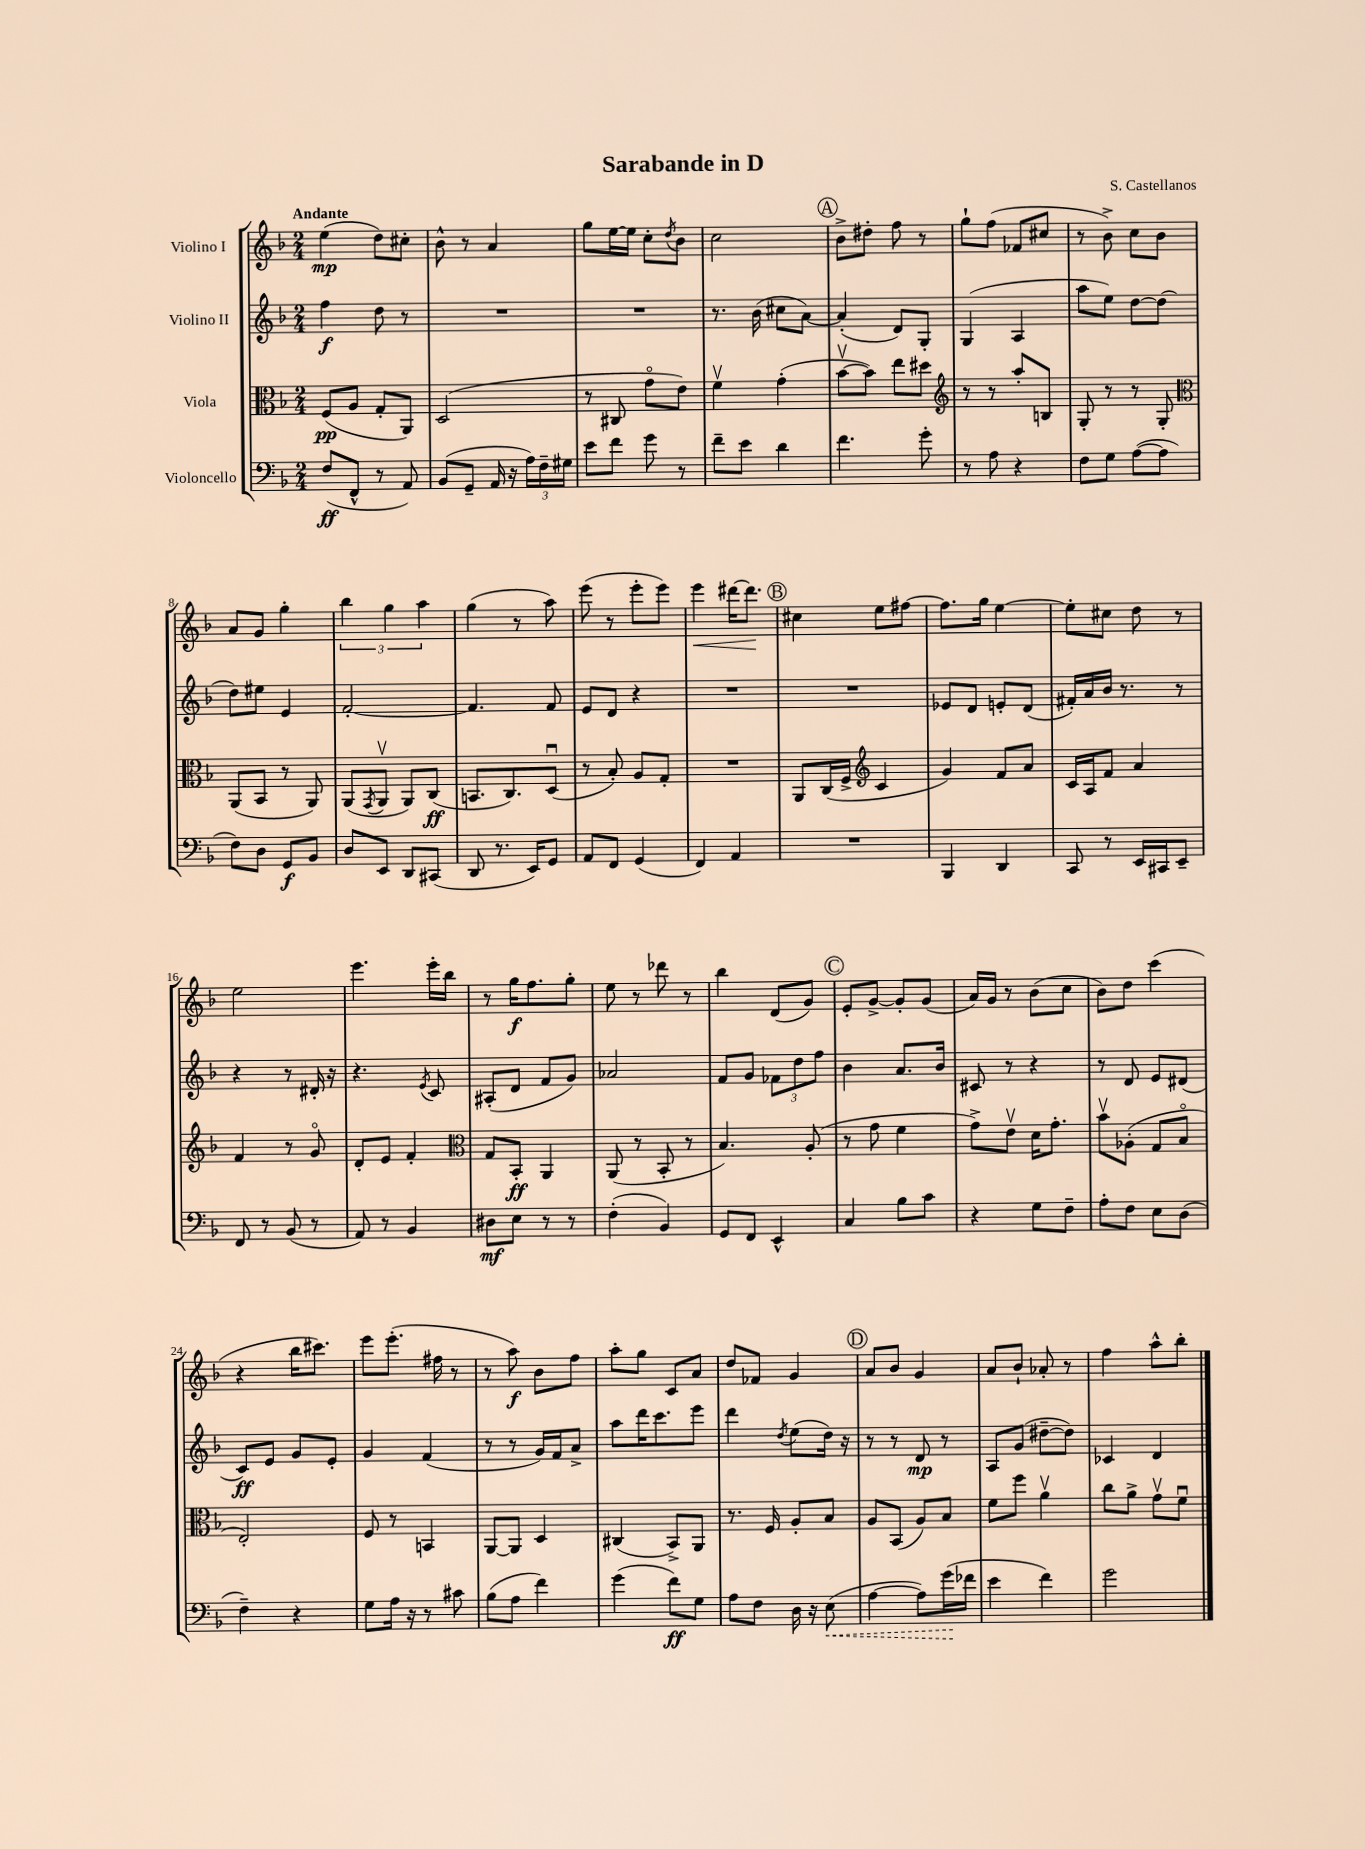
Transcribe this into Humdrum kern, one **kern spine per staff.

**kern	**dynam	**kern	**dynam	**kern	**dynam	**kern	**dynam
*part4	*part4	*part3	*part3	*part2	*part2	*part1	*part1
*staff4	*staff4	*staff3	*staff3	*staff2	*staff2	*staff1	*staff1
*I"Violoncello	*	*I"Viola	*	*I"Violino II	*	*I"Violino I	*
*clefF4	*	*clefC3	*	*clefG2	*	*clefG2	*
*k[b-]	*	*k[b-]	*	*k[b-]	*	*k[b-]	*
*M2/4	*	*M2/4	*	*M2/4	*	*M2/4	*
=1	=1	=1	=1	=1	=1	=1	=1
!	!	!	!	!	!	!LO:TX:a:B:t=Andante	!
(8F/L	ff	(8F/L	pp	4ff\	f	(4ee\	mp
8FF^^/J	.	8A/J	.	.	.	.	.
8r	.	8G'/L	.	8dd\	.	8dd\L)	.
8AA/)	.	8AA/J)	.	8r	.	8cc#X'\J	.
=2	=2	=2	=2	=2	=2	=2	=2
(8BB-/L	.	(2D/	.	2r	.	8b-^^\	.
8GG~/J	.	.	.	.	.	8r	.
16AA/	.	.	.	.	.	4a/	.
16r	.	.	.	.	.	.	.
24A\LL)	.	.	.	.	.	.	.
24F~\	.	.	.	.	.	.	.
24G#X\JJ	.	.	.	.	.	.	.
=3	=3	=3	=3	=3	=3	=3	=3
8e\L	.	8r	.	2r	.	8gg\L	.
8f\J	.	8C#X/	.	.	.	[16ee\L	.
.	.	.	.	.	.	16ee\JJ]	.
8g\	.	8g\L	.	.	.	8cc'\L	.
.	.	.	.	.	.	8qdd/	.
8r	.	8e\J)	.	.	.	8b-\J	.
=4	=4	=4	=4	=4	=4	=4	=4
8f~\L	.	4fv\	.	8.r	.	2cc\	.
8e\J	.	.	.	.	.	.	.
.	.	.	.	(16b-\	.	.	.
4d\	.	(4g'\	.	8cc#X\L	.	.	.
.	.	.	.	[8a\J)	.	.	.
!!LO:REH:place=s1:t=A
=5	=5	=5	=5	=5	=5	=5	=5
4.f\	.	[8b-v\L	.	(4a'/]	.	8b-^\L	.
.	.	8b-\J])	.	.	.	8dd#X'\J	.
.	.	8ee\L	.	8d/L)	.	8ff\	.
8g'\	.	8dd#X\J	.	8G'/J	.	8r	.
=6	=6	=6	=6	=6	=6	=6	=6
*	*	*clefG2	*	*	*	*	*
8r	.	8r	.	(4G/	.	8gg`\L	.
8A\	.	8r	.	.	.	(8ff\J	.
4r	.	8aa'/L	.	4A/	.	8f-X/L	.
.	.	8Bn/J	.	.	.	8cc#X/J	.
=7	=7	=7	=7	=7	=7	=7	=7
8F\L	.	8G'/	.	8aa\L	.	8r	.
8G\J	.	8r	.	8ee\J)	.	8b-^\)	.
([8A\L	.	8r	.	[8dd\L	.	8cc\L	.
8A\J]	.	8G'/	.	(8dd\J]	.	8b-\J	.
!!LO:LB:g=z
=8	=8	=8	=8	=8	=8	=8	=8
*	*	*clefC3	*	*	*	*	*
8F\L)	.	(8AA/L	.	8dd\L)	.	8a/L	.
8D\J	.	8BB-/J	.	8ee#X\J	.	8g/J	.
8GG/L	f	8r	.	4e/	.	4gg'\	.
8BB-/J	.	8AA/)	.	.	.	.	.
=9	=9	=9	=9	=9	=9	=9	=9
8D/L	.	(8AA/L	.	[2f'/	.	6bb-\	.
.	.	8qGG/	.	.	.	.	.
8EE/J	.	8AAv/J	.	.	.	.	.
.	.	.	.	.	.	6gg\	.
8DD/L	.	8AA/L)	.	.	.	.	.
.	.	.	.	.	.	6aa\	.
(8CC#X/J	.	(8C/J	ff	.	.	.	.
=10	=10	=10	=10	=10	=10	=10	=10
8DD/	.	8.BBn/L	.	4.f/]	.	(4gg\	.
8.r	.	.	.	.	.	.	.
.	.	8.C/)	.	.	.	.	.
.	.	.	.	.	.	8r	.
16EE/KL)	.	.	.	.	.	.	.
8GG/J	.	(8Du/J	.	8f/	.	8aa\)	.
=11	=11	=11	=11	=11	=11	=11	=11
8AA/L	.	8r	.	8e/L	.	(8eee\	.
8FF/J	.	8B-'/)	.	8d/J	.	8r	.
(4GG/	.	8A/L	.	4r	.	8eee'\L	.
.	.	8G'/J	.	.	.	8eee\J)	.
=12	=12	=12	=12	=12	=12	=12	=12
!	!	!	!	!	!	!	!LO:HP:b
4FF/)	.	2r	.	2r	.	4eee\	<
4AA/	.	.	.	.	.	[16ddd#X\KL	.
.	.	.	.	.	.	8.ddd#\J]	.
.	.	.	.	.	.	.	[
!!LO:REH:place=s1:t=B
=13	=13	=13	=13	=13	=13	=13	=13
2r	.	8AA/L	.	2r	.	4cc#X\	.
.	.	(16C/L	.	.	.	.	.
.	.	16F^/JJ	.	.	.	.	.
*	*	*clefG2	*	*	*	*	*
.	.	4c/	.	.	.	8ee\L	.
.	.	.	.	.	.	[8ff#X\J	.
=14	=14	=14	=14	=14	=14	=14	=14
4BBB-/	.	4g/)	.	8e-X/L	.	8.ff#\L]	.
.	.	.	.	8d/J	.	.	.
.	.	.	.	.	.	16gg\Jk	.
4DD/	.	8f/L	.	8en'/L	.	[4ee\	.
.	.	8a/J	.	(8d/J	.	.	.
=15	=15	=15	=15	=15	=15	=15	=15
8CC/	.	16c/LL	.	16f#X'/LL)	.	8ee'\L]	.
.	.	16A/J	.	16a/	.	.	.
8r	.	8f/J	.	16b-/JJ	.	8cc#X\J	.
.	.	.	.	8.r	.	.	.
16EE/LL	.	4a/	.	.	.	8dd\	.
16CC#X/J	.	.	.	.	.	.	.
8EE~/J	.	.	.	8r	.	8r	.
!!LO:LB:g=z
=16	=16	=16	=16	=16	=16	=16	=16
8FF/	.	4f/	.	4r	.	2ee\	.
8r	.	.	.	.	.	.	.
(8BB-/	.	8r	.	8r	.	.	.
8r	.	8g/	.	16d#X'/	.	.	.
.	.	.	.	16r	.	.	.
=17	=17	=17	=17	=17	=17	=17	=17
8AA/)	.	8d'/L	.	4.r	.	4.eee\	.
8r	.	8e/J	.	.	.	.	.
4BB-/	.	4f'/	.	.	.	.	.
.	.	.	.	8qe/	.	.	.
.	.	.	.	8c/	.	16eee'\LL	.
.	.	.	.	.	.	16bb-\JJ	.
=18	=18	=18	=18	=18	=18	=18	=18
*	*	*clefC3	*	*	*	*	*
8D#X\L	mf	8G/L	.	(8A#X'/L	.	8r	.
8E\J	.	8BB-'/J	ff	8d/J	.	16gg\KL	f
.	.	.	.	.	.	8.ff\	.
8r	.	4AA/	.	8f/L	.	.	.
8r	.	.	.	8g/J)	.	8gg'\J	.
=19	=19	=19	=19	=19	=19	=19	=19
(4F'\	.	(8AA/	.	2a-X/	.	8ee\	.
.	.	8r	.	.	.	8r	.
4BB-/)	.	8BB-'/	.	.	.	8ddd-X\	.
.	.	8r	.	.	.	8r	.
=20	=20	=20	=20	=20	=20	=20	=20
8GG/L	.	4.B-/)	.	8f/L	.	4bb-\	.
8FF/J	.	.	.	8g/J	.	.	.
4EE^^/	.	.	.	12f-X\L	.	(8d/L	.
.	.	.	.	12dd\	.	.	.
.	.	(8A'/	.	.	.	8g/J)	.
.	.	.	.	12ff\J	.	.	.
!!LO:REH:place=s1:t=C
=21	=21	=21	=21	=21	=21	=21	=21
4C/	.	8r	.	4b-\	.	8e'/L	.
.	.	8g\	.	.	.	[8g^/J	.
8B-\L	.	4f\	.	8.a/L	.	8g'/L]	.
8c\J	.	.	.	.	.	(8g/J	.
.	.	.	.	16b-/Jk	.	.	.
=22	=22	=22	=22	=22	=22	=22	=22
4r	.	8g^\L)	.	8c#X/	.	16a/LL)	.
.	.	.	.	.	.	16g/JJ	.
.	.	8ev\J	.	8r	.	8r	.
8G\L	.	16d\KL	.	4r	.	(8b-\L	.
.	.	8.g'\J	.	.	.	.	.
8F~\J	.	.	.	.	.	8cc\J	.
=23	=23	=23	=23	=23	=23	=23	=23
8A'\L	.	8b-v\L	.	8r	.	8b-\L)	.
8F\J	.	(8A-X'\J	.	8d/	.	8dd\J	.
8E\L	.	8G/L	.	8e/L	.	(4ccc\	.
(8D\J	.	8B-/J	.	(8d#X/J	.	.	.
!!LO:LB:g=z
=24	=24	=24	=24	=24	=24	=24	=24
4F~\)	.	2E'/)	.	8c/L)	ff	4r	.
.	.	.	.	8e/J	.	.	.
4r	.	.	.	8g/L	.	16bb-\KL	.
.	.	.	.	.	.	8.ccc#X\J)	.
.	.	.	.	8e'/J	.	.	.
=25	=25	=25	=25	=25	=25	=25	=25
8G\L	.	8F/	.	4g/	.	8eee\L	.
16A\Jk	.	8r	.	.	.	(8.eee'\J	.
16r	.	.	.	.	.	.	.
8r	.	4BBn/	.	(4f/	.	.	.
.	.	.	.	.	.	16ff#X\	.
8c#X\	.	.	.	.	.	8r	.
=26	=26	=26	=26	=26	=26	=26	=26
(8B-\L	.	[8AA/L	.	8r	.	8r	.
8A\J	.	8AA/J]	.	8r	.	8aa\)	f
4f\)	.	4D/	.	16g/LL)	.	8b-\L	.
.	.	.	.	16f/J	.	.	.
.	.	.	.	8a^/J	.	8ff\J	.
=27	=27	=27	=27	=27	=27	=27	=27
(4g\	.	(4C#X/	.	8aa\L	.	8aa'\L	.
.	.	.	.	16ddd\K	.	8gg\J	.
.	.	.	.	8.ccc\	.	.	.
8f\L)	ff	8BB-^/L)	.	.	.	8c/L	.
8G\J	.	8AA/J	.	8eee\J	.	8a/J	.
=28	=28	=28	=28	=28	=28	=28	=28
8A\L	.	8.r	.	4ddd\	.	8dd/L	.
8F\J	.	.	.	.	.	8f-X/J	.
.	.	16F/	.	.	.	.	.
.	.	.	.	8qdd/	.	.	.
16D\	.	8A'/L	.	(8ee\L	.	4g/	.
16r	.	.	.	.	.	.	.
!	!LO:HP:b	!	!	!	!	!	!
(8E\	<	8B-/J	.	16dd\Jk)	.	.	.
.	.	.	.	16r	.	.	.
!!LO:REH:place=s1:t=D
=29	=29	=29	=29	=29	=29	=29	=29
[4A\	.	8A/L	.	8r	.	8a/L	.
.	.	(8BB-/J	.	8r	.	8b-/J	.
8A\L])	.	8A/L)	.	8d/	mp	4g/	.
(16g\L	.	8B-/J	.	8r	.	.	.
16f-X\JJ	[	.	.	.	.	.	.
=30	=30	=30	=30	=30	=30	=30	=30
4e\	.	8f\L	.	8A/L	.	8a/L	.
.	.	8ff\J	.	(8g/J	.	8b-`/J	.
4f\)	.	4av\	.	[8dd#X~\L	.	8a-X'/	.
.	.	.	.	8dd#\J])	.	8r	.
=31	=31	=31	=31	=31	=31	=31	=31
2g\	.	8cc\L	.	4c-X/	.	4ff\	.
.	.	8a^\J	.	.	.	.	.
.	.	8gv\L	.	4d/	.	8aa^^\L	.
.	.	8fu\J	.	.	.	8bb-'\J	.
==	==	==	==	==	==	==	==
*-	*-	*-	*-	*-	*-	*-	*-
